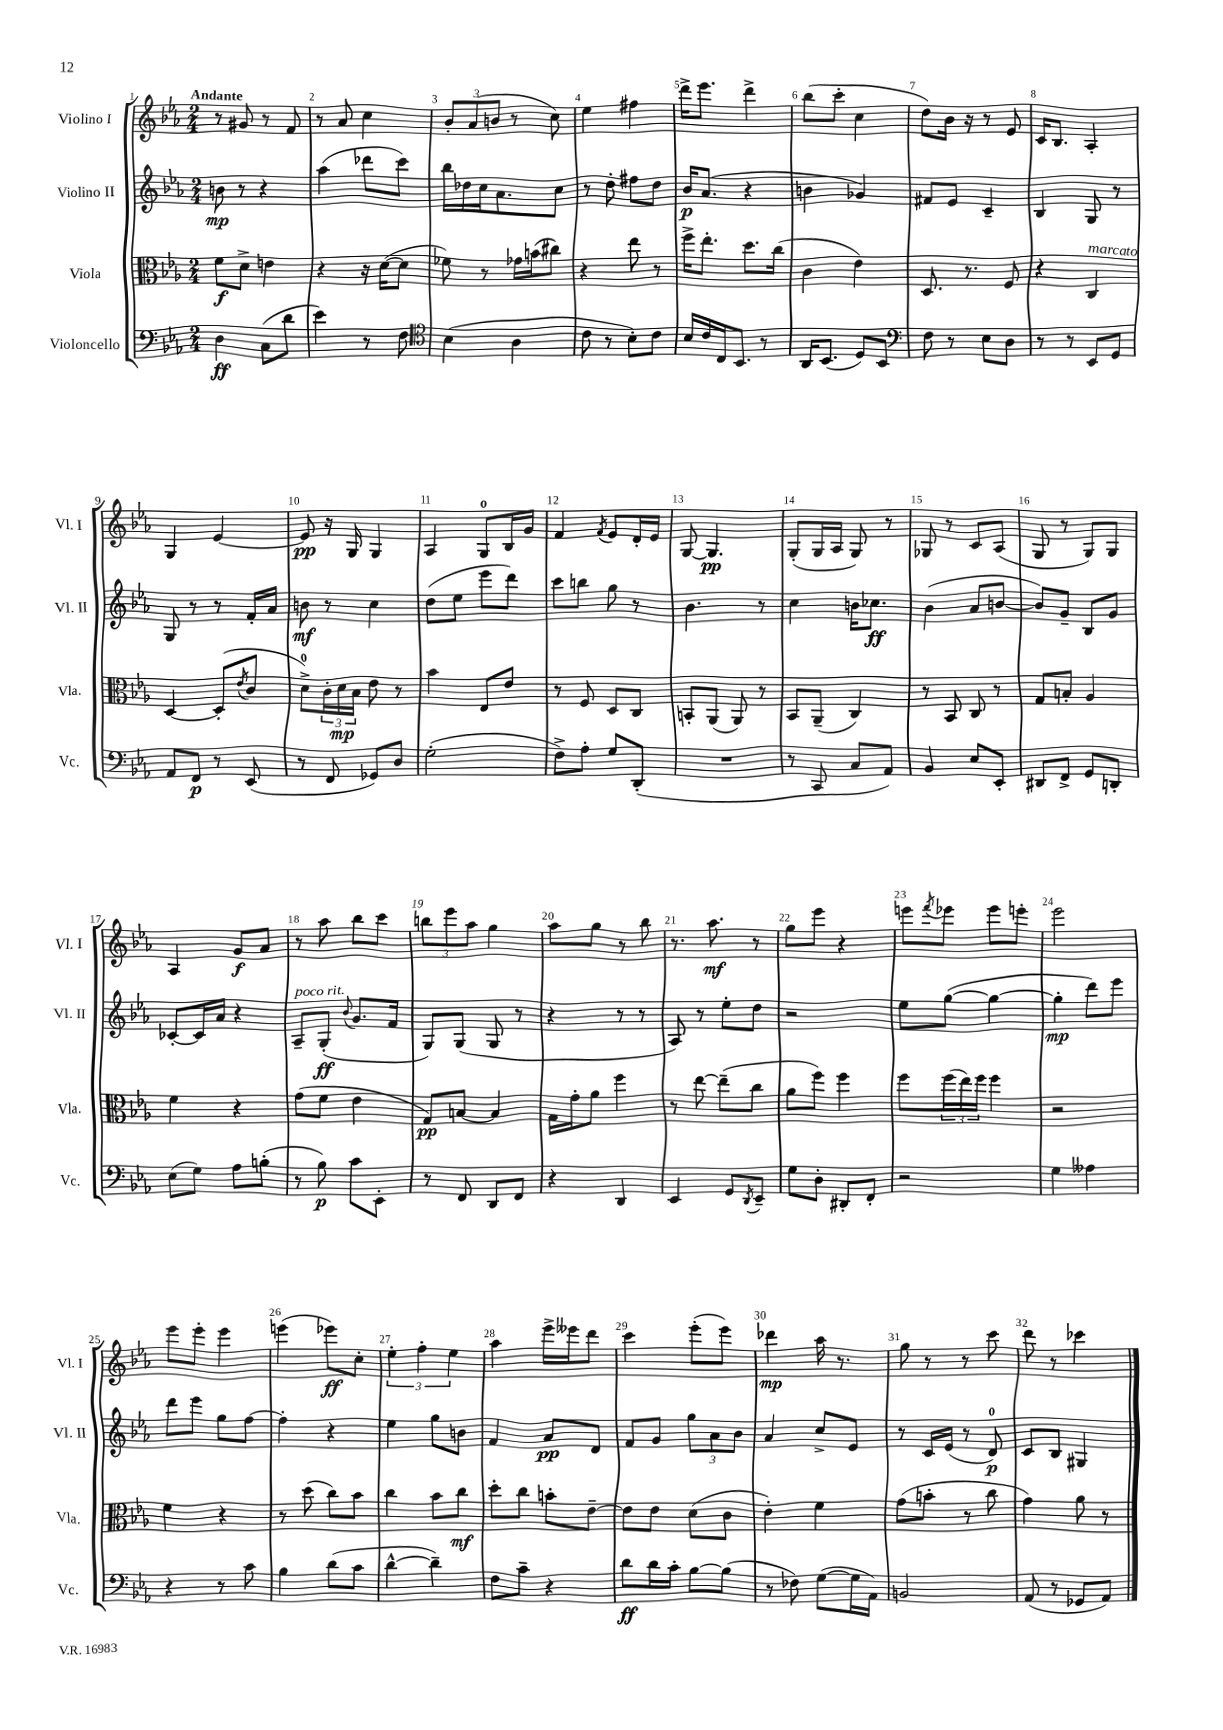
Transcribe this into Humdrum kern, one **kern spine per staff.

**kern	**dynam	**kern	**dynam	**kern	**dynam	**kern	**dynam
*part4	*part4	*part3	*part3	*part2	*part2	*part1	*part1
*staff4	*staff4	*staff3	*staff3	*staff2	*staff2	*staff1	*staff1
*I"Violoncello	*	*I"Viola	*	*I"Violino II	*	*I"Violino I	*
*I'Vc.	*	*I'Vla.	*	*I'Vl. II	*	*I'Vl. I	*
*clefF4	*	*clefC3	*	*clefG2	*	*clefG2	*
*k[b-e-a-]	*	*k[b-e-a-]	*	*k[b-e-a-]	*	*k[b-e-a-]	*
*M2/4	*	*M2/4	*	*M2/4	*	*M2/4	*
=1	=1	=1	=1	=1	=1	=1	=1
!	!	!	!	!	!	!LO:TX:a:B:t=Andante	!
4D\	ff	8f\L	f	8bn\	mp	8r	.
.	.	8d^\J	.	8r	.	8g#X/	.
(8C\L	.	4en\	.	4r	.	8r	.
8d\J	.	.	.	.	.	8f/	.
=2	=2	=2	=2	=2	=2	=2	=2
4e-\)	.	4r	.	(4aa-\	.	8r	.
.	.	.	.	.	.	8a-/	.
8r	.	16r	.	8ddd-X\L	.	4cc\	.
.	.	([16d\KL	.	.	.	.	.
8F\	.	8d\J]	.	8ccc\J)	.	.	.
=3	=3	=3	=3	=3	=3	=3	=3
*clefC4	*	*	*	*	*	*	*
(4B-\	.	8f-X\)	.	16bb-\LL	.	12b-'/L	.
.	.	.	.	16dd-X\	.	.	.
.	.	.	.	.	.	(12a-/	.
.	.	8r	.	16cc\J	.	.	.
.	.	.	.	.	.	12bn/J	.
.	.	.	.	8.a-\	.	.	.
4A-\	.	16g-X\LL	.	.	.	8r	.
.	.	(16bn\J	.	.	.	.	.
.	.	8cc#X\J)	.	8cc\J	.	8cc\)	.
=4	=4	=4	=4	=4	=4	=4	=4
8c\	.	4r	.	8r	.	4ee-\	.
8r	.	.	.	8dd'\	.	.	.
8B-'\L)	.	8ee-\	.	8ff#X\L	.	4ff#X\	.
8c\J	.	8r	.	8dd\J	.	.	.
=5	=5	=5	=5	=5	=5	=5	=5
16B-/LL	.	16ff^\KL	.	16b-/KL	p	16ddd^\KL	.
16c/	.	8.ee-'\J	.	(8.a-/J	.	8.eee-\J	.
16C/J	.	.	.	.	.	.	.
8.BB-/J	.	.	.	.	.	.	.
.	.	8.dd\L	.	4r	.	4ddd^\	.
8r	.	.	.	.	.	.	.
.	.	(16cc\Jk	.	.	.	.	.
=6	=6	=6	=6	=6	=6	=6	=6
16AA-/KL	.	4c\	.	4bn\	.	(8bb-\L	.
(8.BB-/J	.	.	.	.	.	.	.
.	.	.	.	.	.	8ccc'\J	.
8D/L)	.	4e-\)	.	4g-X/)	.	4cc\	.
8BB-/J	.	.	.	.	.	.	.
=7	=7	=7	=7	=7	=7	=7	=7
*clefF4	*	*	*	*	*	*	*
8F\	.	8.D/	.	8f#X/L	.	8dd\L)	.
8r	.	.	.	8e-/J	.	16b-\Jk	.
.	.	8.r	.	.	.	16r	.
8E-\L	.	.	.	4c~/	.	8r	.
8D\J	.	8F/	.	.	.	8e-/	.
=8	=8	=8	=8	=8	=8	=8	=8
8r	.	4r	.	4B-/	.	16c/KL	.
.	.	.	.	.	.	8.B-/J	.
8r	.	.	.	.	.	.	.
!	!	!LO:TX:a:i:t=marcato	!	!	!	!	!
8EE-/L	.	4C/	.	8G/	.	4A-'/	.
8GG/J	.	.	.	8r	.	.	.
!!LO:LB:g=z
=9	=9	=9	=9	=9	=9	=9	=9
8AA-/L	.	[4D/	.	8G/	.	4G/	.
8FF/J	p	.	.	8r	.	.	.
8r	.	(8D'/L]	.	8r	.	[4e-/	.
.	.	8qe-/	.	.	.	.	.
(8EE-/	.	8c/J	.	16f'/LL	.	.	.
.	.	.	.	16a-/JJ	.	.	.
=10	=10	=10	=10	=10	=10	=10	=10
8r	.	8d^\L)	.	8bn\	mf	8e-/]	pp
8FF/	.	24c'\L	.	8r	.	16r	.
.	.	24d\	mp	.	.	.	.
.	.	.	.	.	.	16G/	.
.	.	24B-\JJ	.	.	.	.	.
8GG-X/L)	.	8e-\	.	4cc\	.	4G/	.
8D/J	.	8r	.	.	.	.	.
=11	=11	=11	=11	=11	=11	=11	=11
(2G'\	.	4b-\	.	(8dd\L	.	4A-/	.
.	.	.	.	8ee-\J	.	.	.
.	.	8E-/L	.	8eee-\L	.	8G/L	.
.	.	8e-/J	.	8ddd\J)	.	16B-/L	.
.	.	.	.	.	.	16g/JJ	.
=12	=12	=12	=12	=12	=12	=12	=12
8F^\L)	.	8r	.	8ccc\L	.	4f/	.
8A-'\J	.	8F/	.	8bbn\J	.	.	.
.	.	.	.	.	.	8qf/	.
8G/L	.	8D/L	.	8gg\	.	8e-/L	.
(8DD'/J	.	8C/J	.	8r	.	16d'/L	.
.	.	.	.	.	.	16e-/JJ	.
=13	=13	=13	=13	=13	=13	=13	=13
2r	.	8BBn'/L	.	4.b-\	.	[8G/	.
.	.	(8AA-/J	.	.	.	4.G/]	pp
.	.	8AA-/)	.	.	.	.	.
.	.	8r	.	8r	.	.	.
=14	=14	=14	=14	=14	=14	=14	=14
8r	.	8BB-/L	.	4cc\	.	(8G'/L	.
8CC/	.	(8AA-~/J	.	.	.	16G/L	.
.	.	.	.	.	.	16A-/JJ	.
8C/L	.	4C/)	.	16bn\KL	.	8G/)	.
.	.	.	.	8.cc-X\J	ff	.	.
8AA-/J)	.	.	.	.	.	8r	.
=15	=15	=15	=15	=15	=15	=15	=15
4BB-/	.	8r	.	(4b-\	.	8G-X/	.
.	.	8BB-/	.	.	.	8r	.
8E-/L	.	8C/	.	8a-/L	.	8c/L	.
8EE-'/J	.	8r	.	[8bn/J	.	(8A-/J	.
=16	=16	=16	=16	=16	=16	=16	=16
8DD#X/L	.	8G/L	.	8b/L])	.	8G/	.
8FF^/J	.	8Bn'/J	.	8g~/J	.	8r	.
8GG/L	.	4A-/	.	8B-/L	.	8G/L)	.
8DDn'/J	.	.	.	8g/J	.	8G/J	.
!!LO:LB:g=z
=17	=17	=17	=17	=17	=17	=17	=17
(8E-\L	.	4f\	.	[8c-X'/L	.	4A-/	.
8G\J)	.	.	.	16c-/L]	.	.	.
.	.	.	.	16a-/JJ	.	.	.
8A-\L	.	4r	.	4r	.	8g/L	f
(8Bn'\J	.	.	.	.	.	8a-/J	.
=18	=18	=18	=18	=18	=18	=18	=18
!	!	!	!	!LO:TX:a:i:t=poco rit.	!	!	!
8r	.	(8g\L	.	8A-~/L	.	8r	.
8B-\)	p	8f\J	.	(8G'/J	ff	8aa-\	.
.	.	.	.	8qqb-/	.	.	.
8c\L	.	4e-\	.	8.g/L	.	8bb-\L	.
8EE-'\J	.	.	.	.	.	8ccc\J	.
.	.	.	.	16f/Jk	.	.	.
=19	=19	=19	=19	=19	=19	=19	=19
8r	.	8G/L)	pp	8G/L)	.	12bbn\L	.
.	.	.	.	.	.	12eee-\	.
8FF/	.	[8Bn/J	.	(8G/J	.	.	.
.	.	.	.	.	.	12aa-\J	.
8DD/L	.	4B/]	.	8G/	.	4gg\	.
8FF/J	.	.	.	8r	.	.	.
=20	=20	=20	=20	=20	=20	=20	=20
4r	.	16G\LL	.	4r	.	8aa-\L	.
.	.	16g'\J	.	.	.	.	.
.	.	8a-\J	.	.	.	8gg\J	.
4DD/	.	4ff\	.	8r	.	8r	.
.	.	.	.	8r	.	8bb-\	.
=21	=21	=21	=21	=21	=21	=21	=21
4EE-/	.	8r	.	8A-/)	.	8.r	.
.	.	[8ee-\	.	8r	.	.	.
.	.	.	.	.	.	8.aa-\	mf
8GG/L	.	(8ee-~\L]	.	8ee-'\L	.	.	.
8qDD/	.	.	.	.	.	.	.
8EE-~/J	.	8cc\J	.	8dd\J	.	8r	.
=22	=22	=22	=22	=22	=22	=22	=22
8G\L	.	8a-\L	.	2r	.	8gg\L	.
8D'\J	.	8ff\J)	.	.	.	8eee-\J	.
8DD#X'/L	.	4ff\	.	.	.	4r	.
8FF'/J	.	.	.	.	.	.	.
=23	=23	=23	=23	=23	=23	=23	=23
2r	.	8ff\L	.	8ee-\L	.	8eeen\L	.
.	.	.	.	.	.	8qfff/	.
.	.	(24ff\L	.	([8gg\J	.	8eee-X\J	.
.	.	24ee-\)	.	.	.	.	.
.	.	24ff\JJ	.	.	.	.	.
.	.	4ff\	.	4gg\_	.	8eee-\L	.
.	.	.	.	.	.	8eeen'\J	.
=24	=24	=24	=24	=24	=24	=24	=24
4G\	.	2r	.	4gg'\]	mp	2eee-\	.
4A--X\	.	.	.	8ddd\L)	.	.	.
.	.	.	.	8eee-\J	.	.	.
!!LO:LB:g=z
=25	=25	=25	=25	=25	=25	=25	=25
4r	.	4f\	.	8ddd\L	.	8eee-\L	.
.	.	.	.	8eee-\J	.	8eee-'\J	.
8r	.	4r	.	8gg\L	.	4eee-\	.
8c\	.	.	.	[8ff\J	.	.	.
=26	=26	=26	=26	=26	=26	=26	=26
4B-\	.	8r	.	4ff'\]	.	(4eeen\	.
.	.	(8dd\	.	.	.	.	.
(8d\L	.	8cc\L)	.	4r	.	8eee-X\L)	ff
8c\J	.	8b-\J	.	.	.	8cc'\J	.
=27	=27	=27	=27	=27	=27	=27	=27
[4d^^\	.	4cc\	.	4ee-\	.	6ee-'\	.
.	.	.	.	.	.	6ff'\	.
4d~\])	.	8b-\L	.	8gg\L	.	.	.
.	.	.	.	.	.	6ee-\	.
.	.	8cc\J	mf	8bn\J	.	.	.
=28	=28	=28	=28	=28	=28	=28	=28
8F\L	.	8dd'\L	.	4f/	.	4aa-\	.
8c~\J	.	8cc\J	.	.	.	.	.
4r	.	8bn'\L	.	8a-/L	pp	16eee-^\LL	.
.	.	.	.	.	.	16eee--X\J	.
.	.	[8e-~\J	.	8d/J	.	8ddd\J	.
=29	=29	=29	=29	=29	=29	=29	=29
8d\L	ff	8e-\L]	.	8f/L	.	4ccc\	.
16d\L	.	8e-\J	.	8g/J	.	.	.
16c'\JJ	.	.	.	.	.	.	.
[8B-\L	.	(8d\L	.	12gg\L	.	(8eee-'\L	.
.	.	.	.	12a-\	.	.	.
(8B-\J]	.	8c\J	.	.	.	8eee-\J)	.
.	.	.	.	12b-\J	.	.	.
=30	=30	=30	=30	=30	=30	=30	=30
8r	.	4e-'\)	.	4a-/	.	4ddd-X\	mp
8F-X\)	.	.	.	.	.	.	.
([8G\L	.	4f\	.	8cc^/L	.	16aa-\	.
.	.	.	.	.	.	8.r	.
16G\L]	.	.	.	8e-/J	.	.	.
16AA-\JJ)	.	.	.	.	.	.	.
=31	=31	=31	=31	=31	=31	=31	=31
2BBn/	.	(8g\L	.	8r	.	8gg\	.
.	.	8bn'\J	.	16c/LL	.	8r	.
.	.	.	.	(16e-/JJ	.	.	.
.	.	8r	.	8r	.	8r	.
.	.	8cc\	.	8d/)	p	8ccc\	.
=32	=32	=32	=32	=32	=32	=32	=32
(8AA-/	.	4g\)	.	8c/L	.	8ddd\	.
8r	.	.	.	8B-/J	.	8r	.
8GG-X/L	.	8a-\	.	4G#X/	.	4ccc-X\	.
8AA-/J)	.	8r	.	.	.	.	.
==	==	==	==	==	==	==	==
*-	*-	*-	*-	*-	*-	*-	*-
